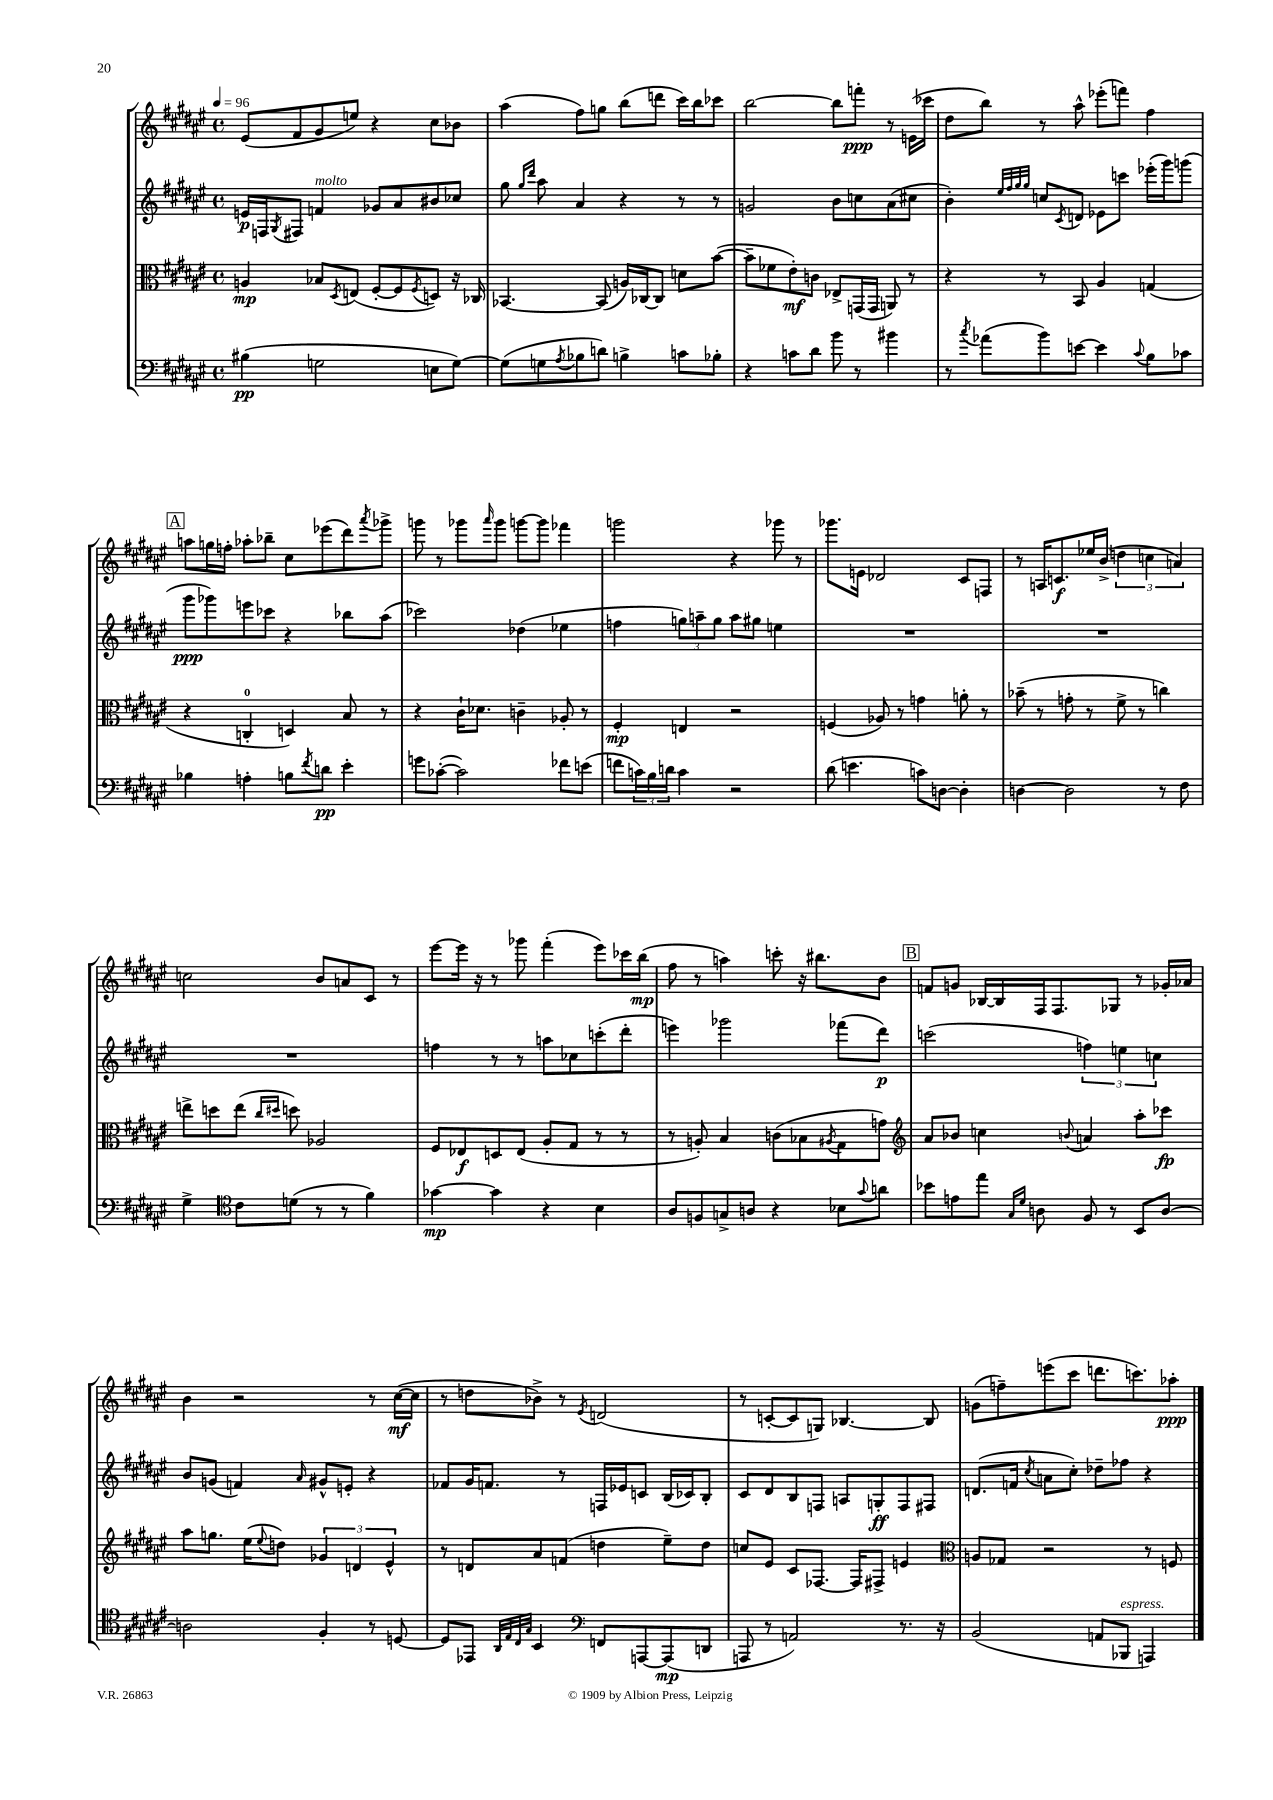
<<
\new StaffGroup <<
\new Staff = "s0" {
    \clef treble \key fis \major \defaultTimeSignature \time 4/4 \tempo 4 = 96
    eis'8( fis'8 gis'8 e''8) r4 cis''8 bes'8 |
    ais''4( fis''8) g''8 b''8( d'''8 cis'''16) b''16 ces'''8 |
    b''2~ b''8 f'''8-.\ppp r8 e'16( ces'''16 |
    dis''8 b''8) r8 ais''8-^ ees'''8-.( f'''8) fis''4 |
    \mark \markup { \box "A" } a''8 g''16 f''16-. aes''8-. bes''8-- cis''8 ees'''8( dis'''8) \acciaccatura { ais'''8 } ges'''8-> |
    g'''8 r8 ges'''8 \grace { ais'''16 } ges'''8 g'''8~ g'''8 fes'''4 |
    g'''2 r4 ges'''8 r8 |
    ges'''8. e'16 des'2 cis'8 f8 |
    r8 a16 c'8.\f ees''16 b'16->( \tuplet 3/2 { d''4 c''4 a'4) } |
    c''2 b'8 a'8 cis'8 r8 |
    eis'''8~ eis'''16 r16 r8 ges'''8 fis'''4-.( eis'''8) ces'''16 b''16\mp( |
    fis''8 r8 a''4) c'''8-. r16 bis''8. b'8 |
    \mark \markup { \box "B" } f'8 g'8 bes16~ bes16 fis16 fis8. ges8 r8 ges'16-. aes'16 |
    b'4 r2 r8 cis''16~\mf( cis''16 |
    r8 d''8 bes'8->) r8 \acciaccatura { eis'8 } d'2( |
    r8 c'8~-. c'8 g8) bes4.~ bes8 |
    g'8( f''8--) e'''8( cis'''8 d'''8. c'''8.) aes''8-.\ppp \bar "|." |
}
\new Staff = "s1" {
    \clef treble \key fis \major \defaultTimeSignature \time 4/4
    e'16\p f16 \acciaccatura { gis8 } fis8 f'4^\markup { \italic "molto" } ges'8 ais'8 bis'8 ces''8 |
    gis''8 \grace { gis''16 dis'''16 } ais''8 ais'4 r4 r8 r8 |
    g'2 b'8 c''8 ais'8( cis''8 |
    b'4-.) \grace { eis''32 fis''32 gis''32 gis''32 } c''8 \acciaccatura { cis'8 } d'8 ees'8 c'''8 ees'''16-.( gis'''16) g'''8( |
    \mark \markup { \box "A" } gis'''8\ppp ges'''8) e'''8 ces'''8 r4 bes''8 ais''8( |
    ces'''2) des''4( ees''4 |
    f''4 \tuplet 3/2 { g''8) a''8-- g''8 } a''8 gis''8 e''4 |
    R1 |
    R1 |
    R1 |
    f''4 r8 r8 a''8 ces''8 c'''8-.( dis'''8-. |
    e'''4) ges'''2 fes'''8( dis'''8\p) |
    \mark \markup { \box "B" } c'''2( \tuplet 3/2 { f''4) e''4 c''4 } |
    b'8 g'8( f'4) \grace { ais'16 } gis'8-^ e'8-. r4 |
    fes'8 gis'16 f'8. r8 f16 ees'16 c'8 b16( ces'16) b8-. |
    cis'8 dis'8 b8 f8 a8 g8-.\ff f8 fis8 |
    d'8.( f'16 \acciaccatura { cis''8 } a'8 cis''8-.) des''8-- fes''8 r4 \bar "|." |
}
\new Staff = "s2" {
    \clef alto \key fis \major \defaultTimeSignature \time 4/4
    a4\mp bes8 \acciaccatura { dis8 } e8( fis8~-. fis8 \acciaccatura { fis8 } d8) r16 ces16 |
    bes,4.~ bes,8( a16) ces16~ ces8 d'8 b'8~( |
    b'8-- fes'8 eis'8-.\mf) c'8 ees8-> g,16( g,16 a,8) r8 |
    r4 r8 b,8 ais4 g4( |
    \mark \markup { \box "A" } r4 c4-0-. d4) b8 r8 |
    r4 cis'16-! des'8. c'4-- aes8-. r8 |
    fis4-.\mp e4 r2 |
    f4( aes8) r8 g'4 a'8-. r8 |
    bes'8--( r8 g'8-. r8 fis'8-> r8 c''4) |
    e''8-> d''8 e''8( \grace { cis''16 dis''16 } d''8) aes2 |
    fis8 ees8\f d8 ees8( ais8-. gis8 r8 r8 |
    r8 a8-.) b4 c'8( bes8 \acciaccatura { ais8 } gis8 g'8) |
    \mark \markup { \box "B" } \clef treble ais'8 bes'8 c''4 \appoggiatura { b'8 } a'4 ais''8-. ces'''8\fp |
    ais''8 g''8. eis''16( \appoggiatura { eis''8 } d''8) \tuplet 3/2 { ges'4 d'4 eis'4-^ } |
    r8 d'8 ais'8 f'8( d''4 eis''8--) d''8 |
    c''8 eis'8 cis'8 fes8.~ fes16 fis8-> e'4 |
    \clef alto a8 ges8 r2 r8 f8 \bar "|." |
}
\new Staff = "s3" {
    \clef bass \key fis \major \defaultTimeSignature \time 4/4
    bis4\pp( g2 e8 g8~) |
    g8( g8 \acciaccatura { ais8 } bes8 d'8) b4-> c'8 bes8-. |
    r4 c'8 dis'8 b'8 r8 bis'4 |
    r8 \acciaccatura { cis''8 } aes'8( b'8) e'8~ e'4 \appoggiatura { cis'8 } b8 ces'8 |
    \mark \markup { \box "A" } bes4 a4-. b8 \acciaccatura { fis'8 } d'8\pp eis'4-. |
    g'8 ces'8~-.( ces'2) fes'8 e'8( |
    f'8 \tuplet 3/2 { c'16) b16 d'16 } c'4 r2 |
    dis'8( e'4. c'8) d8~ d4-. |
    d4~ d2 r8 fis8 |
    gis4-> \clef tenor cis'8 d'8( r8 r8 fis'4) |
    ges'4~\mp ges'4 r4 b4 |
    ais8 f8 g8-> a8 r4 bes8 \appoggiatura { gis'8 } a'8 |
    \mark \markup { \box "B" } bes'8 e'8 eis''8 \grace { gis16 dis'16 } a8 fis8 r8 b,8 a8~ |
    a2 fis4-. r8 d8~ |
    d8 ees,8 \grace { ais,32 eis32 cis32 gis32 } b,4 \clef bass f,8 a,,8~ a,,8\mp( d,8 |
    a,,8 r8 a,2) r8. r16 |
    b,2( a,8 bes,,8^\markup { \italic "espress." } a,,4) \bar "|." |
}
>>
>>
\layout { \context { \Score \remove "Bar_number_engraver" } }
